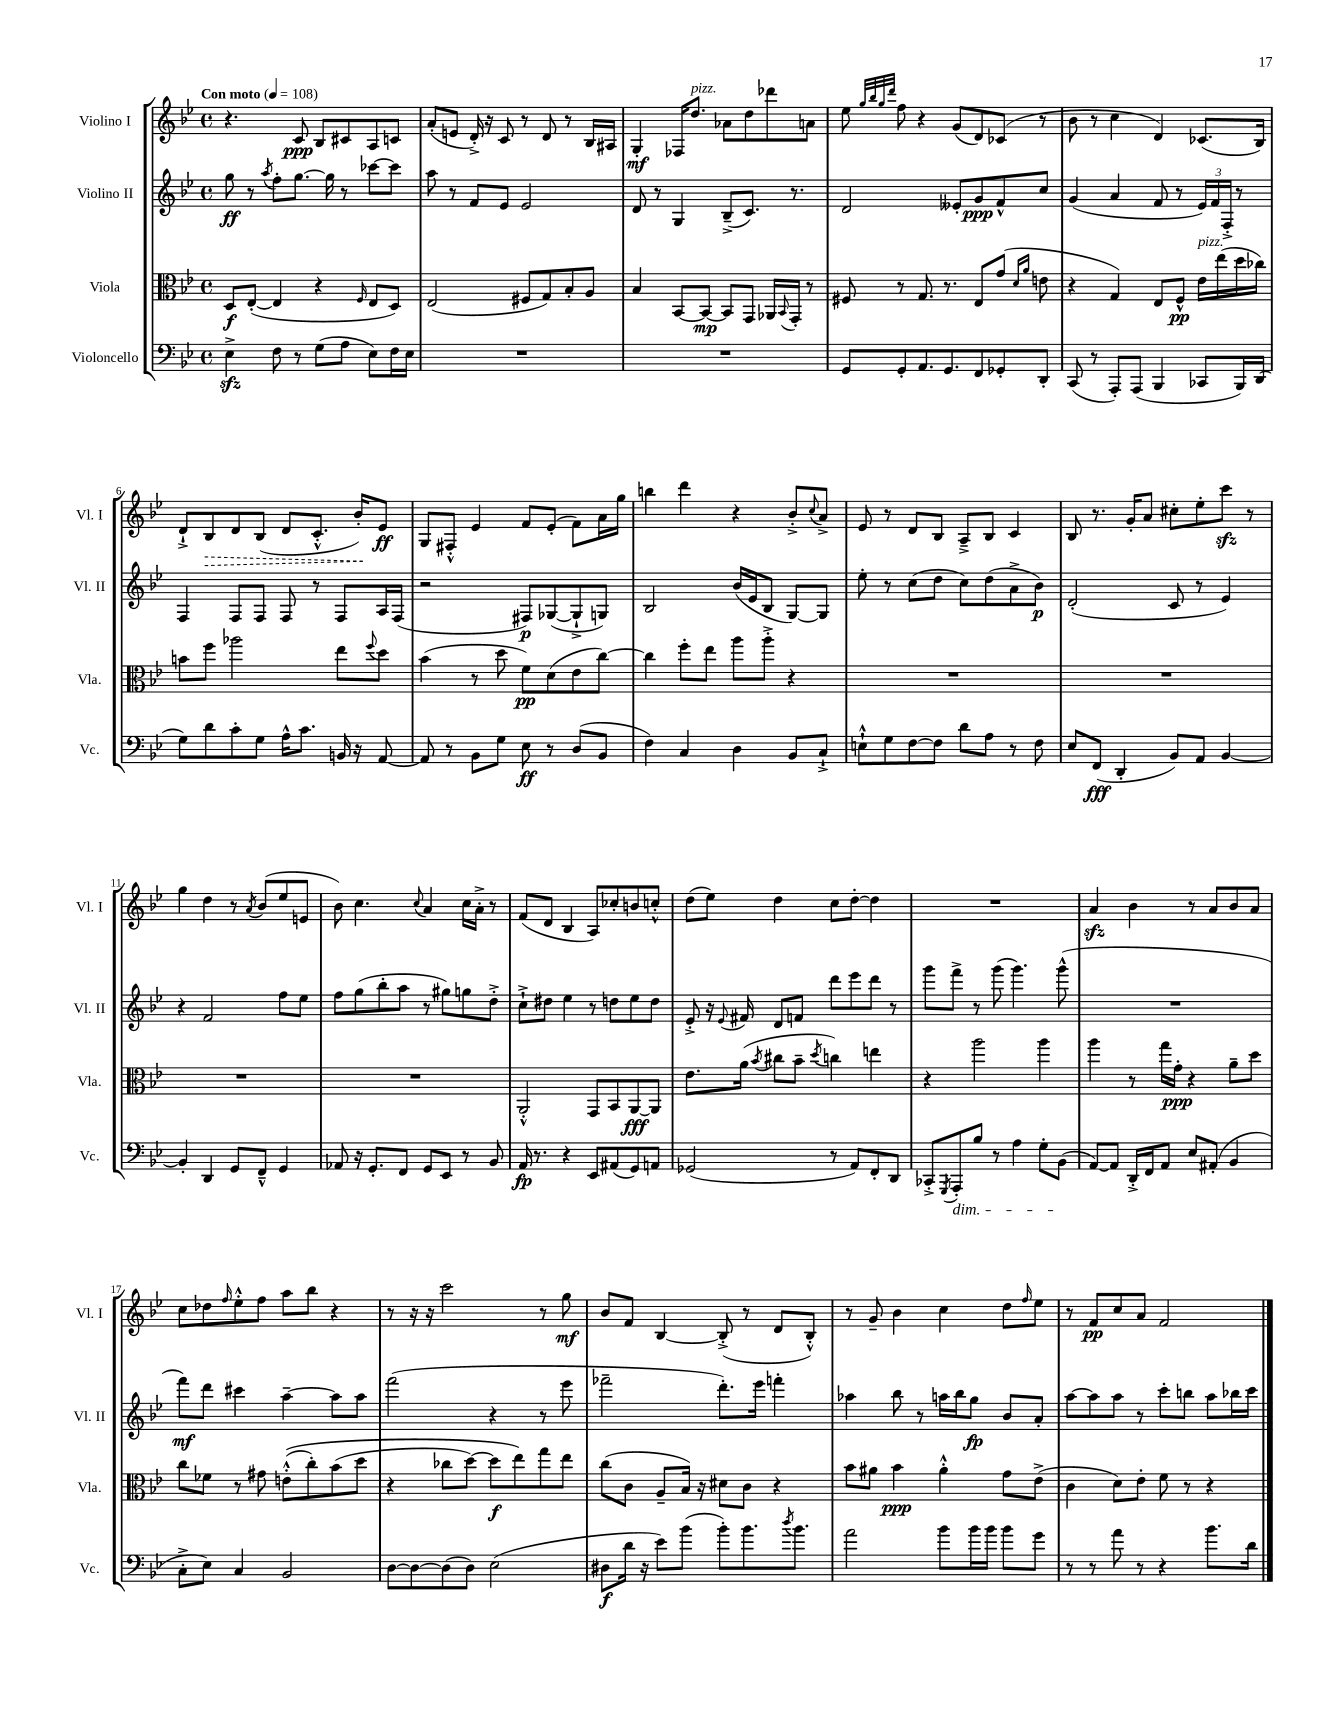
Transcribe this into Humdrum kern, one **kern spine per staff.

**kern	**kern	**kern	**kern
*staff4	*staff3	*staff2	*staff1
*clefF4	*clefC3	*clefG2	*clefG2
*k[b-e-]	*k[b-e-]	*k[b-e-]	*k[b-e-]
*M4/4	*M4/4	*M4/4	*M4/4
*met(c)	*met(c)	*met(c)	*met(c)
*MM108	*MM108	*MM108	*MM108
4E-^\	8D/L	8gg\	4.r
.	([8E-'/J	8r	.
.	.	8qaa/	.
8F\	4E-/]	8ff'\L	.
8r	.	[8.gg\J	8c/
(8G\L	4r	.	8B-/L
.	.	16gg\]	.
8A\J	.	8r	8c#/
.	16qqF/	.	.
8E-\L)	8E-/L	[8ccc-\L	8A/
16F\L	8D/J)	8ccc-\]J	8c/J
16E-\JJ	.	.	.
=	=	=	=
1r	(2E-/	8aa\	(8a'/L
.	.	8r	8e/J
.	.	8f/L	16d'^/)
.	.	.	16r
.	.	8e-/J	8c/
.	8F#/L	2e-/	8r
.	8G/)	.	8d/
.	8B-'/	.	8r
.	8A/J	.	16B-/LL
.	.	.	16A#/JJ
=	=	=	=
1r	4B-/	8d/	4G'/
.	.	8r	.
.	[8BB-/L	4G/	16F-/LK
.	.	.	8.dd/J
.	8BB-/_J	.	.
.	8BB-/]L	(8B-~^/L	8a-\L
.	8GG/J	8.c/J)	8dd\
.	16AA-/LL	.	8ddd-\
.	8qqBB-/	.	.
.	16GG'/JJ	8.r	.
.	8r	.	8a\J
=	=	=	=
8GG/L	8F#/	2d/	8ee-\
.	.	.	32qqgg/LLL
.	.	.	32qqbb-/
.	.	.	32qqgg/
.	.	.	32qqddd/JJJ
8GG'/	8r	.	8ff\
8.AA/	8.G/	.	4r
8.GG/	8.r	.	.
.	.	8e--'/L	(8g/L
8FF/	8E-/L	8g/	8d/)
8GG-'/	(8g/J	8f^^/	(8c-/J
.	16qqd/LL	.	.
.	16qqa/JJ	.	.
8DD'/J	8e\	8cc/J	8r
=	=	=	=
(8CC/	4r	(4g/	8b-\
8r	.	.	8r
8AAA'/L)	4G/)	4a/	4cc\
(8AAA/J	.	.	.
4BBB-/	8E-/L	8f/	4d/)
.	8F^^/J	8r	.
8CC-/L	16e-\LL	24e-/LL)	(8.c-/L
.	.	24f/	.
.	(16ee-\	.	.
.	.	24F'^/JJ	.
16BBB-/L)	16dd\	8r	.
(16DD/JJ	16cc-\JJ)	.	16B-/Jk)
=	=	=	=
8G\L)	8b\L	4F/	8d`^/L
8d\	8ff\J	.	8B-/
8c'\	2aa-\	8F/L	8d/
8G\J	.	8F/J	(8B-/J
16A^^\LK	.	8F/	8d/L
8.c\J	.	.	.
.	.	8r	8.c'^^/J
16BB/	8ee-\L	8F/L	.
16r	.	.	16b-'/LK)
.	8qqff/	.	.
[8AA/	8dd\J	16A/L	8e-/J
.	.	(16F/JJ	.
=	=	=	=
8AA/]	(4b-\	2r	8G/L
8r	.	.	8F#'^^/J
8BB-\L	8r	.	4e-/
8G\J	8dd\	.	.
8E-\	8f\L)	8F#/L)	8f/L
8r	(8d\	([8G-/	(8e-'/J
(8D/L	8e-\	8G-`^/]	8f\L)
8BB-/J	[8cc\J)	8G/J)	16a\L
.	.	.	16gg\JJ
=	=	=	=
4F\)	4cc\]	2B-/	4bb\
4C/	8ff'\L	.	4ddd\
.	8ee-\J	.	.
4D\	8aa\L	(16b-/LL	4r
.	.	16e-/J	.
.	8aa'^\J	8B-/J	.
8BB-/L	4r	[8G/L)	8b-'^/L
.	.	.	8qqcc/
8C`^/J	.	8G/]J	8a^/J
=	=	=	=
8E`^^\L	1r	8ee-'\	8e-/
8G\	.	8r	8r
[8F\	.	(8cc\L	8d/L
8F\]J	.	8dd\J	8B-/J
8d\L	.	8cc\L)	8A~^/L
8A\J	.	(8dd\	8B-/J
8r	.	8a^\	4c/
8F\	.	8b-\J)	.
=	=	=	=
8E-/L	1r	(2d'/	8B-/
(8FF/J	.	.	8.r
4DD'/	.	.	.
.	.	.	16g'/LK
.	.	.	8a/J
8BB-/L)	.	8c/	8cc#'\L
8AA/J	.	8r	8ee-'\
[4BB-/	.	4e-/)	8ccc\J
.	.	.	8r
=	=	=	=
4BB-'/]	1r	4r	4gg\
4DD/	.	2f/	4dd\
8GG/L	.	.	8r
.	.	.	8qa/
8FF~^^/J	.	.	(8b-/L
4GG/	.	8ff\L	8ee-/
.	.	8ee-\J	8e/J
=	=	=	=
8AA-/	1r	8ff\L	8b-\)
16r	.	(8gg\	4.cc\
8.GG'/L	.	.	.
.	.	8bb-'\	.
8FF/J	.	8aa\J	.
.	.	.	8qqcc/
8GG/L	.	8r	4a/
8EE-/J	.	8gg#\L)	.
8r	.	8gg\	16cc\LL
.	.	.	16a'^\JJ
8BB-/	.	8dd'^\J	8r
=	=	=	=
16AA/	2AA'^^/	8cc`^\L	(8f/L
8.r	.	.	.
.	.	8dd#\J	8d/J
4r	.	4ee-\	4B-/
8EE-/L	8GG/L	8r	8A/L)
(8AA#/	8BB-/	8dd\L	8cc-'/
8GG/)	[8AA/	8ee-\	8b/
8AA/J	8AA/]J	8dd\J	8cc'^^/J
=	=	=	=
(2GG-/	8.e-\L	8e-'^/	(8dd\L
.	.	16r	8ee-\J)
.	.	8qqe-/	.
.	(16a\Jk	16f#/	.
.	8qb-/	.	.
.	8cc#\L	8d/L	4dd\
.	8b-~\J	8f/J	.
.	8qdd/	.	.
8r	4cc\)	8ddd\L	8cc\L
8AA/L)	.	8eee-\	[8dd'\J
8FF'/	4ee\	8ddd\J	4dd\]
8DD/J	.	8r	.
=	=	=	=
8CC-'^/L	4r	8ggg\L	1r
8qGGG/	.	.	.
8AAA'/	.	8fff^\J	.
8B-/J	2aa\	8r	.
8r	.	(8ggg\	.
4A\	.	4.ggg\)	.
8G'\L	4aa\	.	.
(8BB-\J	.	(8ggg^^\	.
=	=	=	=
[8AA/L)	4aa\	1r	4a/
8AA/]J	.	.	.
16DD'^/LL	8r	.	4b-\
16FF/J	.	.	.
8AA/J	16gg\LL	.	.
.	16g'\JJ	.	.
8E-/L	4r	.	8r
(8AA#'/J	.	.	8a/L
4BB-/	8a~\L	.	8b-/
.	8dd\J	.	8a/J
=	=	=	=
8C'^\L	8cc\L	8fff\L)	8cc\L
8E-\J)	8f-\J	8ddd\J	8dd-\
.	.	.	16qqff/
4C/	8r	4ccc#\	8ee-'^^\
.	8g#\	.	8ff\J
2BB-/	&((8e'^^\L	[4aa~\	8aa\L
.	8cc'\)	.	8bb-\J
.	(8b-\	8aa\]L	4r
.	8dd\J	8aa\J	.
=	=	=	=
[8D\L	4r	(2fff\	8r
8D\_	.	.	16r
.	.	.	16r
(8D\]	8cc-\L	.	2ccc\
8D\J)	[8dd\J)	.	.
(2E-\	8dd\]L	4r	.
.	8ee-\&)	.	.
.	8gg\	8r	8r
.	8ee-\J	8eee-\	8gg\
=	=	=	=
8D#\L	(8cc\L	2fff-~\	8b-/L
16d\Jk	8c\J	.	8f/J
16r	.	.	.
8e-\L)	8A~/L	.	[4B-/
(8b-\J	16B-/Jk)	.	.
.	16r	.	.
8b-'\L)	8d#\L	8.ddd'\L)	(8B-'^/]
8.b-\	8c\J	.	8r
.	.	16eee-\Jk	.
.	4r	4fff'\	8d/L
8qdd/	.	.	.
8.b-\J	.	.	.
.	.	.	8B-'^^/J)
=	=	=	=
2a\	8b-\L	4aa-\	8r
.	8a#\J	.	8g~/
.	4b-\	8bb-\	4b-\
.	.	8r	.
8b-\L	4a#'^^\	16aa\LL	4cc\
.	.	16bb-\J	.
16b-\L	.	8gg\J	.
16b-\JJ	.	.	.
8b-\L	8g\L	8b-/L	8dd\L
.	.	.	16qqff/
8g\J	(8e-^\J	8a'/J	8ee-\J
=	=	=	=
8r	4c\	[8aa\L	8r
8r	.	8aa\]	8f/L
8a\	8d\L)	8aa\J	8cc/
8r	8e-'\J	8r	8a/J
4r	8f\	8ccc'\L	2f/
.	8r	8bb\J	.
8.b-\L	4r	8aa\L	.
.	.	16bb-\L	.
16d\Jk	.	16ccc\JJ	.
==	==	==	==
*-	*-	*-	*-
